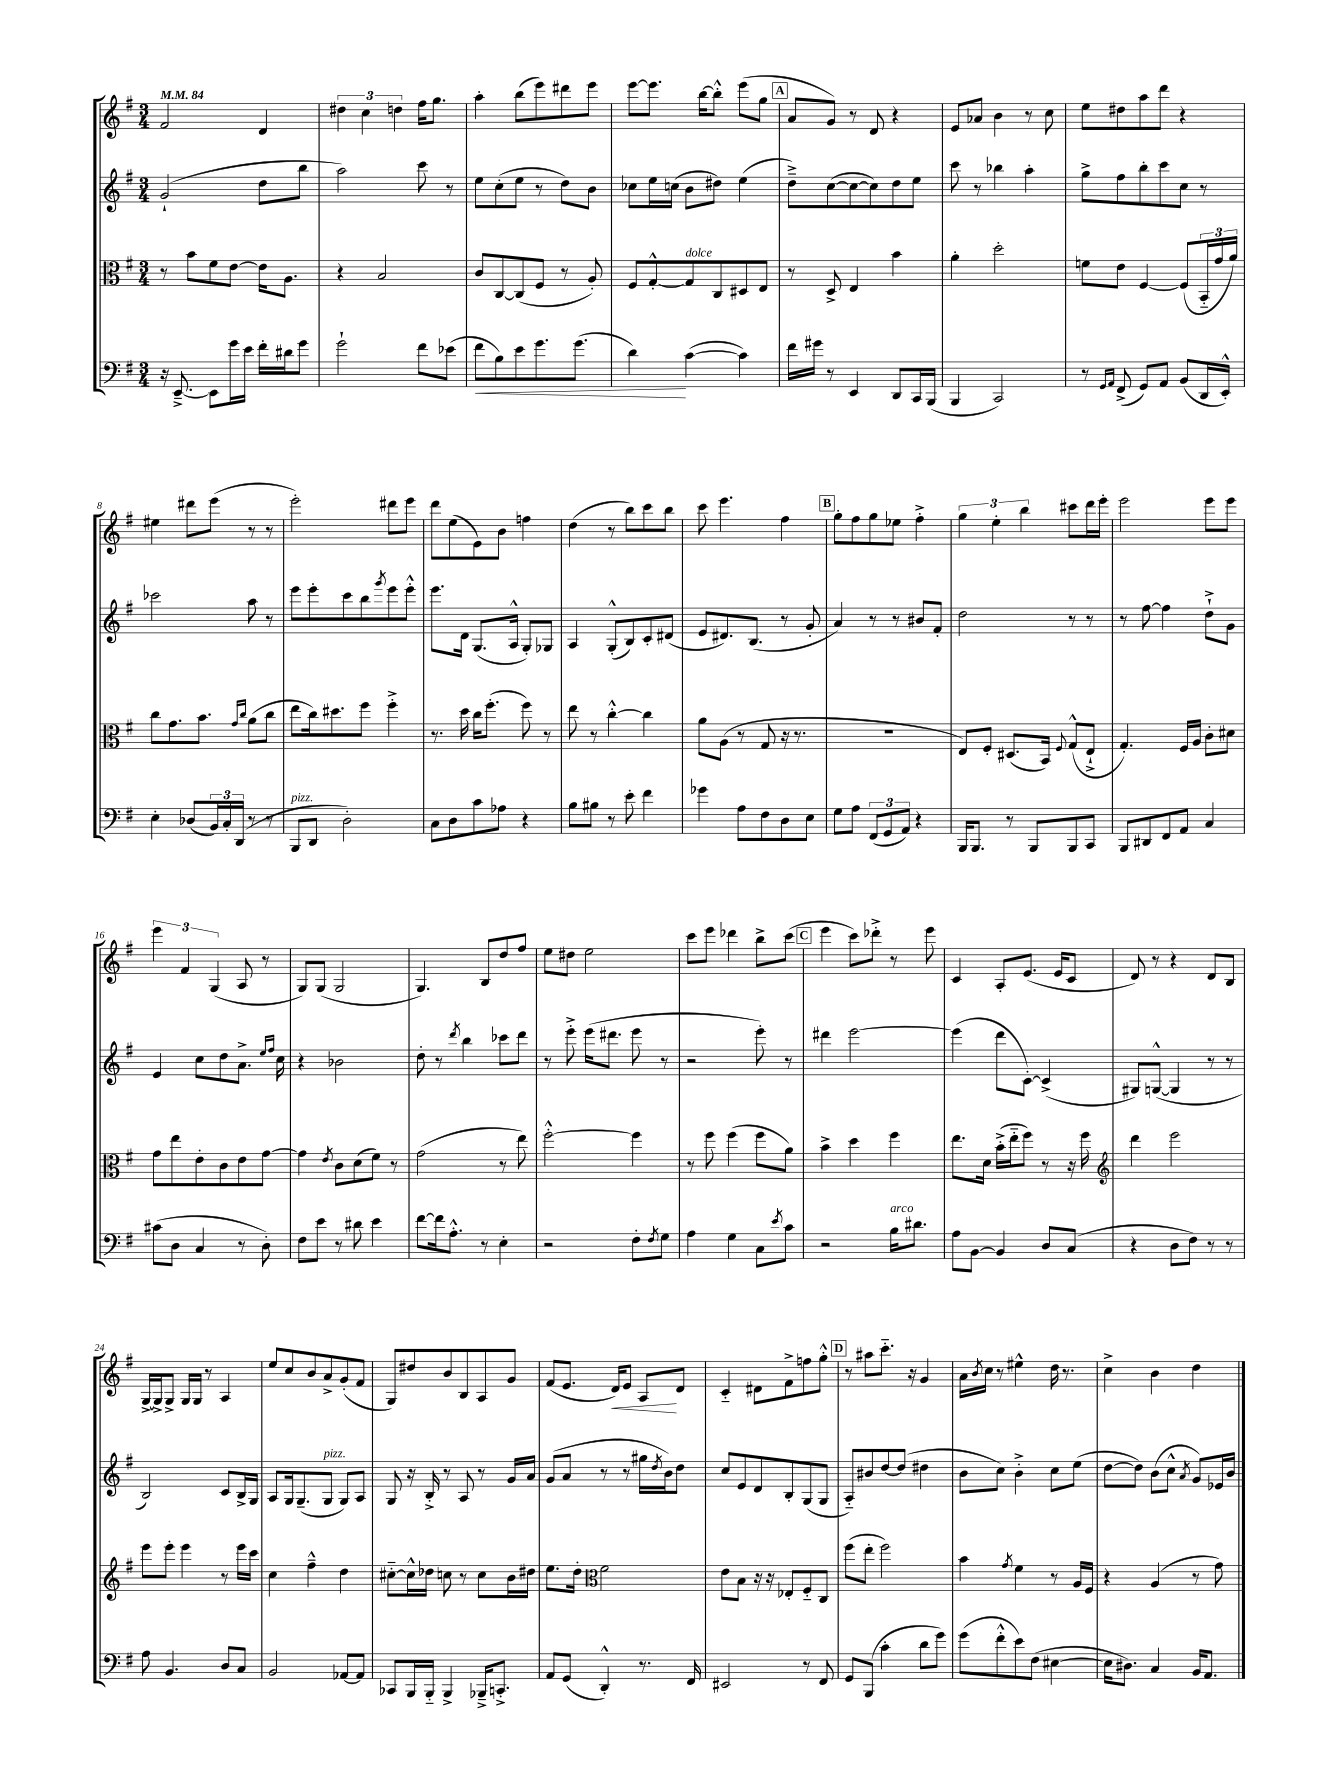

**kern	**dynam	**kern	**kern	**kern	**dynam
*part4	*part4	*part3	*part2	*part1	*part1
*staff4	*staff4	*staff3	*staff2	*staff1	*staff1
*clefF4	*	*clefC3	*clefG2	*clefG2	*
*k[f#]	*	*k[f#]	*k[f#]	*k[f#]	*
*M3/4	*	*M3/4	*M3/4	*M3/4	*
*MM84	*	*MM84	*MM84	*MM84	*
=1	=1	=1	=1	=1	=1
16r	.	8r	(2g`/	2f#/	.
[8.EE~^/	.	.	.	.	.
.	.	8b\L	.	.	.
8EE\L]	.	8f#\	.	.	.
16g\L	.	[8e\J	.	.	.
16e\JJ	.	.	.	.	.
16f#'\LL	.	16e\KL]	8dd\L	4d/	.
16d#X\J	.	8.A\J	.	.	.
8g\J	.	.	8bb\J	.	.
=2	=2	=2	=2	=2	=2
2g`\	.	4r	2aa\)	6dd#X\	.
.	.	.	.	6cc\	.
.	.	2B/	.	.	.
.	.	.	.	6ddn\	.
8f#\L	.	.	8ccc\	16ff#\KL	.
.	.	.	.	8.gg\J	.
(8e-X\J	.	.	8r	.	.
=3	=3	=3	=3	=3	=3
!	!LO:HP:b	!	!	!	!
8f#\L	<	8c/L	8ee\L	4aa'\	.
8B\)	.	[8C/	(8cc'\	.	.
8e\	.	(8C/]	8ee\J	(8bb\L	.
8.g\	.	8F#/J	8r	8eee\)	.
.	.	8r	8dd\L)	8ddd#X\	.
(8.g\J	.	.	.	.	.
.	.	8A'/)	8b\J	8eee\J	.
=4	=4	=4	=4	=4	=4
4d\)	.	8F#/L	8cc-X\L	[8eee\L	.
.	.	[8G'^^/	16ee\L	8.eee\J]	.
.	.	.	(16ccn\JJ	.	.
!	!	!LO:TX:a:i:t=dolce	!	!	!
([4c\	[	8G/]	8b\L	.	.
.	.	.	.	[16bb\KL	.
.	.	8C/	8dd#X\J)	8bb'^^\J]	.
4c\])	.	8D#X/	(4ee\	(8eee\L	.
.	.	8E/J	.	8gg\J	.
!!LO:REH:place=s1:t=A
=5	=5	=5	=5	=5	=5
16f#\LL	.	8r	8dd~^\L)	8a/L	.
16g#X\JJ	.	.	.	.	.
8r	.	8D^/	([8cc\	8g/J)	.
4EE/	.	4E/	8cc\_	8r	.
.	.	.	8cc\])	8d/	.
8DD/L	.	4b\	8dd\	4r	.
16CC/L	.	.	8ee\J	.	.
(16BBB/JJ	.	.	.	.	.
=6	=6	=6	=6	=6	=6
4BBB/	.	4a'\	8ccc\	8e/L	.
.	.	.	8r	8a-X/J	.
2CC/)	.	2dd'\	4bb-X\	4b\	.
.	.	.	4aa'\	8r	.
.	.	.	.	8cc\	.
=7	=7	=7	=7	=7	=7
8r	.	8fn\L	8gg^\L	8ee\L	.
16qqGG/LL	.	.	.	.	.
16qqAA/JJ	.	.	.	.	.
(8FF#^/	.	8e\J	8ff#\	8dd#X\	.
8GG/L)	.	[4F#/	8bb'\	8aa\	.
8AA/J	.	.	8ccc\	8ddd\J	.
(8BB/L	.	(8F#/L]	8cc\J	4r	.
16DD/L	.	24BB/L	8r	.	.
.	.	24g/	.	.	.
16EE'^^/JJ)	.	.	.	.	.
.	.	24a/JJ)	.	.	.
!!LO:LB:g=z
=8	=8	=8	=8	=8	=8
4E'\	.	8cc\L	2ccc-X\	4ee#X\	.
.	.	8.g\	.	.	.
(8D-X/L	.	.	.	8ddd#X\L	.
.	.	8.b\J	.	.	.
24BB/L)	.	.	.	(8eee\J	.
24C'/	.	.	.	.	.
(24DD/JJ	.	.	.	.	.
.	.	16qqg/LL	.	.	.
.	.	16qqcc/JJ	.	.	.
8r	.	(8a\L	8aa\	8r	.
8r	.	8cc\J	8r	8r	.
=9	=9	=9	=9	=9	=9
!LO:TX:a:i:t=pizz.	!	!	!	!	!
8BBB/L	.	8ee\L	8eee\L	2eee'\)	.
8DD/J	.	16cc\k)	8eee'\	.	.
.	.	8.dd#X\	.	.	.
2D'\)	.	.	8ccc\	.	.
.	.	8ff#\J	8bb\	.	.
.	.	.	8qggg/	.	.
.	.	4ff#'^\	8eee\	8ddd#X\L	.
.	.	.	8eee'^^\J	8eee\J	.
=10	=10	=10	=10	=10	=10
8C\L	.	8.r	8.eee\L	8ddd\L	.
8D\	.	.	.	(8ee\	.
.	.	16dd\	16d\Jk	.	.
8c\	.	16cc\KL	(8.G/L	8e\)	.
.	.	(8.ff#'\J	.	.	.
8A-X\J	.	.	.	8b\J	.
.	.	.	16A^^/Jk	.	.
4r	.	8ff#\)	8G'/L)	4ffn\	.
.	.	8r	8G-X/J	.	.
=11	=11	=11	=11	=11	=11
8B\L	.	8ee\	4A/	(4dd\	.
8B#X\J	.	8r	.	.	.
8r	.	[4cc'^^\	(8G'^^/L	8r	.
8e'\	.	.	8B/)	8bb\L)	.
4f#\	.	4cc\]	8c'/	8ccc\	.
.	.	.	(8d#X/J	8bb\J	.
=12	=12	=12	=12	=12	=12
4g-X\	.	8a\L	8e/L	8ccc\	.
.	.	(8A\J	8.d#X/)	4.eee\	.
8A\L	.	8r	.	.	.
.	.	.	(8.B/J	.	.
8F#\	.	8G/	.	.	.
8D\	.	16r	8r	4ff#\	.
.	.	8.r	.	.	.
8E\J	.	.	8g'/	.	.
!!LO:REH:place=s1:t=B
=13	=13	=13	=13	=13	=13
8G\L	.	2.r	4a/)	8gg'\L	.
8A\J	.	.	.	8ff#\	.
(12FF#/L	.	.	8r	8gg\	.
12GG/	.	.	.	.	.
.	.	.	8r	8ee-X\J	.
12AA/J)	.	.	.	.	.
4r	.	.	8b#X/L	4ff#'^\	.
.	.	.	8f#'/J	.	.
=14	=14	=14	=14	=14	=14
16BBB/KL	.	8E/L)	2dd\	6gg\	.
8.BBB/J	.	.	.	.	.
.	.	8F#'/J	.	.	.
.	.	.	.	6ee'\	.
8r	.	(8.D#X/L	.	.	.
.	.	.	.	6bb\	.
8BBB/L	.	.	.	.	.
.	.	16BB/Jk)	.	.	.
.	.	8qqF#/	.	.	.
8BBB/	.	(8G^^/L	8r	8ccc#X\L	.
8CC/J	.	8E`^/J	8r	16ddd\L	.
.	.	.	.	16eee'\JJ	.
=15	=15	=15	=15	=15	=15
8BBB/L	.	4.G'/)	8r	2eee\	.
8DD#X/	.	.	[8ff#\	.	.
8FF#/	.	.	4ff#\]	.	.
8AA/J	.	16F#/LL	.	.	.
.	.	16A/JJ	.	.	.
4C/	.	8c'\L	8dd`^\L	8eee\L	.
.	.	8d#X\J	8g\J	8eee\J	.
!!LO:LB:g=z
=16	=16	=16	=16	=16	=16
(8c#X\L	.	8g\L	4e/	6eee\	.
8D\J	.	8ee\	.	.	.
.	.	.	.	6f#/	.
4C/	.	8e'\	8cc\L	.	.
.	.	.	.	(6G/	.
.	.	8c\	8dd\	.	.
8r	.	8e\	8.a^\J	8A/	.
8D'\)	.	[8g\J	.	8r	.
.	.	.	16qqee/LL	.	.
.	.	.	16qqff#/JJ	.	.
.	.	.	16cc\	.	.
=17	=17	=17	=17	=17	=17
8F#\L	.	4g\]	4r	8G/L)	.
8e\J	.	.	.	(8G/J	.
.	.	8qe/	.	.	.
8r	.	8c\L	2b-X\	2G/	.
8d#X\	.	(8d\	.	.	.
4e\	.	8f#\J)	.	.	.
.	.	8r	.	.	.
=18	=18	=18	=18	=18	=18
[8f#\L	.	(2g\	8dd'\	4.G/)	.
16f#\k]	.	.	8r	.	.
8.A'^^\J	.	.	.	.	.
.	.	.	8qddd/	.	.
.	.	.	4bb\	.	.
8r	.	.	.	8B/L	.
4E'\	.	8r	8ccc-X\L	8dd/	.
.	.	8ee\)	8ddd\J	8ff#/J	.
=19	=19	=19	=19	=19	=19
2r	.	[2ff#'^^\	8r	8ee\L	.
.	.	.	8eee'^\	8dd#X\J	.
.	.	.	(16eee\KL	2ee\	.
.	.	.	8.ddd#X\J	.	.
8F#'\L	.	4ff#\]	8eee\	.	.
8qF#/	.	.	.	.	.
8G\J	.	.	8r	.	.
=20	=20	=20	=20	=20	=20
4A\	.	8r	2r	8ccc\L	.
.	.	8ff#\	.	8eee\J	.
4G\	.	(4ff#\	.	4ddd-X\	.
8C\L	.	8ff#\L	8eee'\)	8bb^\L	.
8qe/	.	.	.	.	.
8c\J	.	8a\J)	8r	(8ccc\J	.
!!LO:REH:place=s1:t=C
=21	=21	=21	=21	=21	=21
2r	.	4b^\	4ddd#X\	4eee\	.
.	.	4dd\	[2eee\	8ccc\L)	.
.	.	.	.	8ddd-X'^\J	.
!LO:TX:a:i:t=arco	!	!	!	!	!
16B\KL	.	4ff#\	.	8r	.
8.d#X\J	.	.	.	.	.
.	.	.	.	8eee\	.
=22	=22	=22	=22	=22	=22
8A\L	.	8.ee\L	(4eee\]	4c/	.
[8BB\J	.	.	.	.	.
.	.	16d\Jk	.	.	.
4BB/]	.	(16b'^\LL	8ddd\L	8A'/L	.
.	.	16ee\J	.	.	.
.	.	8ff#\J)	[8c'\J)	(8.e/J	.
8D/L	.	8r	(4c^/]	.	.
.	.	.	.	16e/KL	.
(8C/J	.	16r	.	8c/J	.
.	.	16ff#\	.	.	.
=23	=23	=23	=23	=23	=23
*	*	*clefG2	*	*	*
4r	.	4ddd\	8G#X/L)	8d/)	.
.	.	.	([8Gn^^/J	8r	.
8D\L	.	2eee\	4G/]	4r	.
8F#\J)	.	.	.	.	.
8r	.	.	8r	8d/L	.
8r	.	.	8r	8B/J	.
!!LO:LB:g=z
=24	=24	=24	=24	=24	=24
8A\	.	8eee\L	2B/)	[16G^/LL	.
.	.	.	.	16G^/J]	.
4.BB/	.	8eee'\J	.	8G^/J	.
.	.	4eee\	.	16G/LL	.
.	.	.	.	16G/JJ	.
.	.	.	.	8r	.
8D/L	.	8r	8c/L	4A/	.
8C/J	.	16eee\LL	16B^/L	.	.
.	.	16ccc\JJ	16G/JJ	.	.
=25	=25	=25	=25	=25	=25
2BB/	.	4cc\	8A/L	8ee/L	.
.	.	.	16G/k	8cc/	.
.	.	.	(8.G~/	.	.
.	.	4ff#~^^\	.	8b/	.
!	!	!	!LO:TX:a:i:t=pizz.	!	!
.	.	.	8G/J	8a^/	.
[8AA-X/L	.	4dd\	8G/L)	(8g'/	.
8AA-/J]	.	.	8A/J	8f#/J	.
=26	=26	=26	=26	=26	=26
8CC-X/L	.	[8cc#X\L	8G/	8G/L)	.
16BBB/L	.	16cc#^^\L]	16r	8dd#X/	.
16BBB/JJ	.	16dd-X\JJ	16B'^/	.	.
4BBB^/	.	8ccn\	8r	8b/	.
.	.	8r	8A/	8B/	.
16BBB-X~^/KL	.	8cc\L	8r	8A/	.
8.CCn'^/J	.	.	.	.	.
.	.	16b\L	16g/LL	8g/J	.
.	.	16dd#X\JJ	16a/JJ	.	.
=27	=27	=27	=27	=27	=27
8AA/L	.	8.ee\L	(8g/L	(8f#/L	.
(8GG/J	.	.	8a/J	8.e/J	.
.	.	16dd'\Jk	.	.	.
*	*	*clefC3	*	*	*
4DD'^^/)	.	2f#\	8r	.	.
!	!	!	!	!	!LO:HP:b
.	.	.	.	16d/KL)	<
.	.	.	8r	8e/J	.
8.r	.	.	16gg#X\LL	8A/L	.
.	.	.	8qdd/	.	.
.	.	.	16b\J)	.	.
.	.	.	8dd\J	8d/J	[
16FF#/	.	.	.	.	.
=28	=28	=28	=28	=28	=28
2EE#X/	.	8e\L	8cc/L	4c/	.
.	.	8B\J	8e/	.	.
.	.	16r	8d/	8d#X\L	.
.	.	16r	.	.	.
.	.	8E-X'/L	8B'/	8f#^\	.
8r	.	8F#/	(8G/	8ffn\	.
8FF#/	.	8C/J	8G/J	8gg'^^\J	.
!!LO:REH:place=s1:t=D
=29	=29	=29	=29	=29	=29
8GG/L	.	(8ff#\L	8A/L)	8r	.
(8BBB/J	.	8ee'\J	8b#X/	8aa#X\L	.
4c'\	.	2ff#\)	[8dd/	8.ccc\J	.
.	.	.	(8dd/J]	.	.
.	.	.	.	16r	.
8d\L	.	.	4dd#X\	4g/	.
8g\J)	.	.	.	.	.
=30	=30	=30	=30	=30	=30
(8g\L	.	4b\	8b\L	16a\LL	.
.	.	.	.	8qb/	.
.	.	.	.	16cc\JJ	.
8f#'^^\	.	.	8cc\J)	8r	.
.	.	8qg/	.	.	.
8e\)	.	4f#\	4b'^\	4ee#X^^\	.
(8F#\J	.	.	.	.	.
[4E#X\	.	8r	8cc\L	16dd\	.
.	.	.	.	8.r	.
.	.	16A/LL	(8ee\J	.	.
.	.	16F#/JJ	.	.	.
=31	=31	=31	=31	=31	=31
16E#\KL]	.	4r	[8dd\L	4cc^\	.
8.D#X\J)	.	.	.	.	.
.	.	.	8dd\J])	.	.
4C/	.	(4A/	(8b\L	4b\	.
.	.	.	8cc^^\J	.	.
.	.	.	8qa/	.	.
16BB/KL	.	8r	8g/L)	4dd\	.
8.AA/J	.	.	.	.	.
.	.	8g\)	16e-X/L	.	.
.	.	.	16b/JJ	.	.
==	==	==	==	==	==
*-	*-	*-	*-	*-	*-
